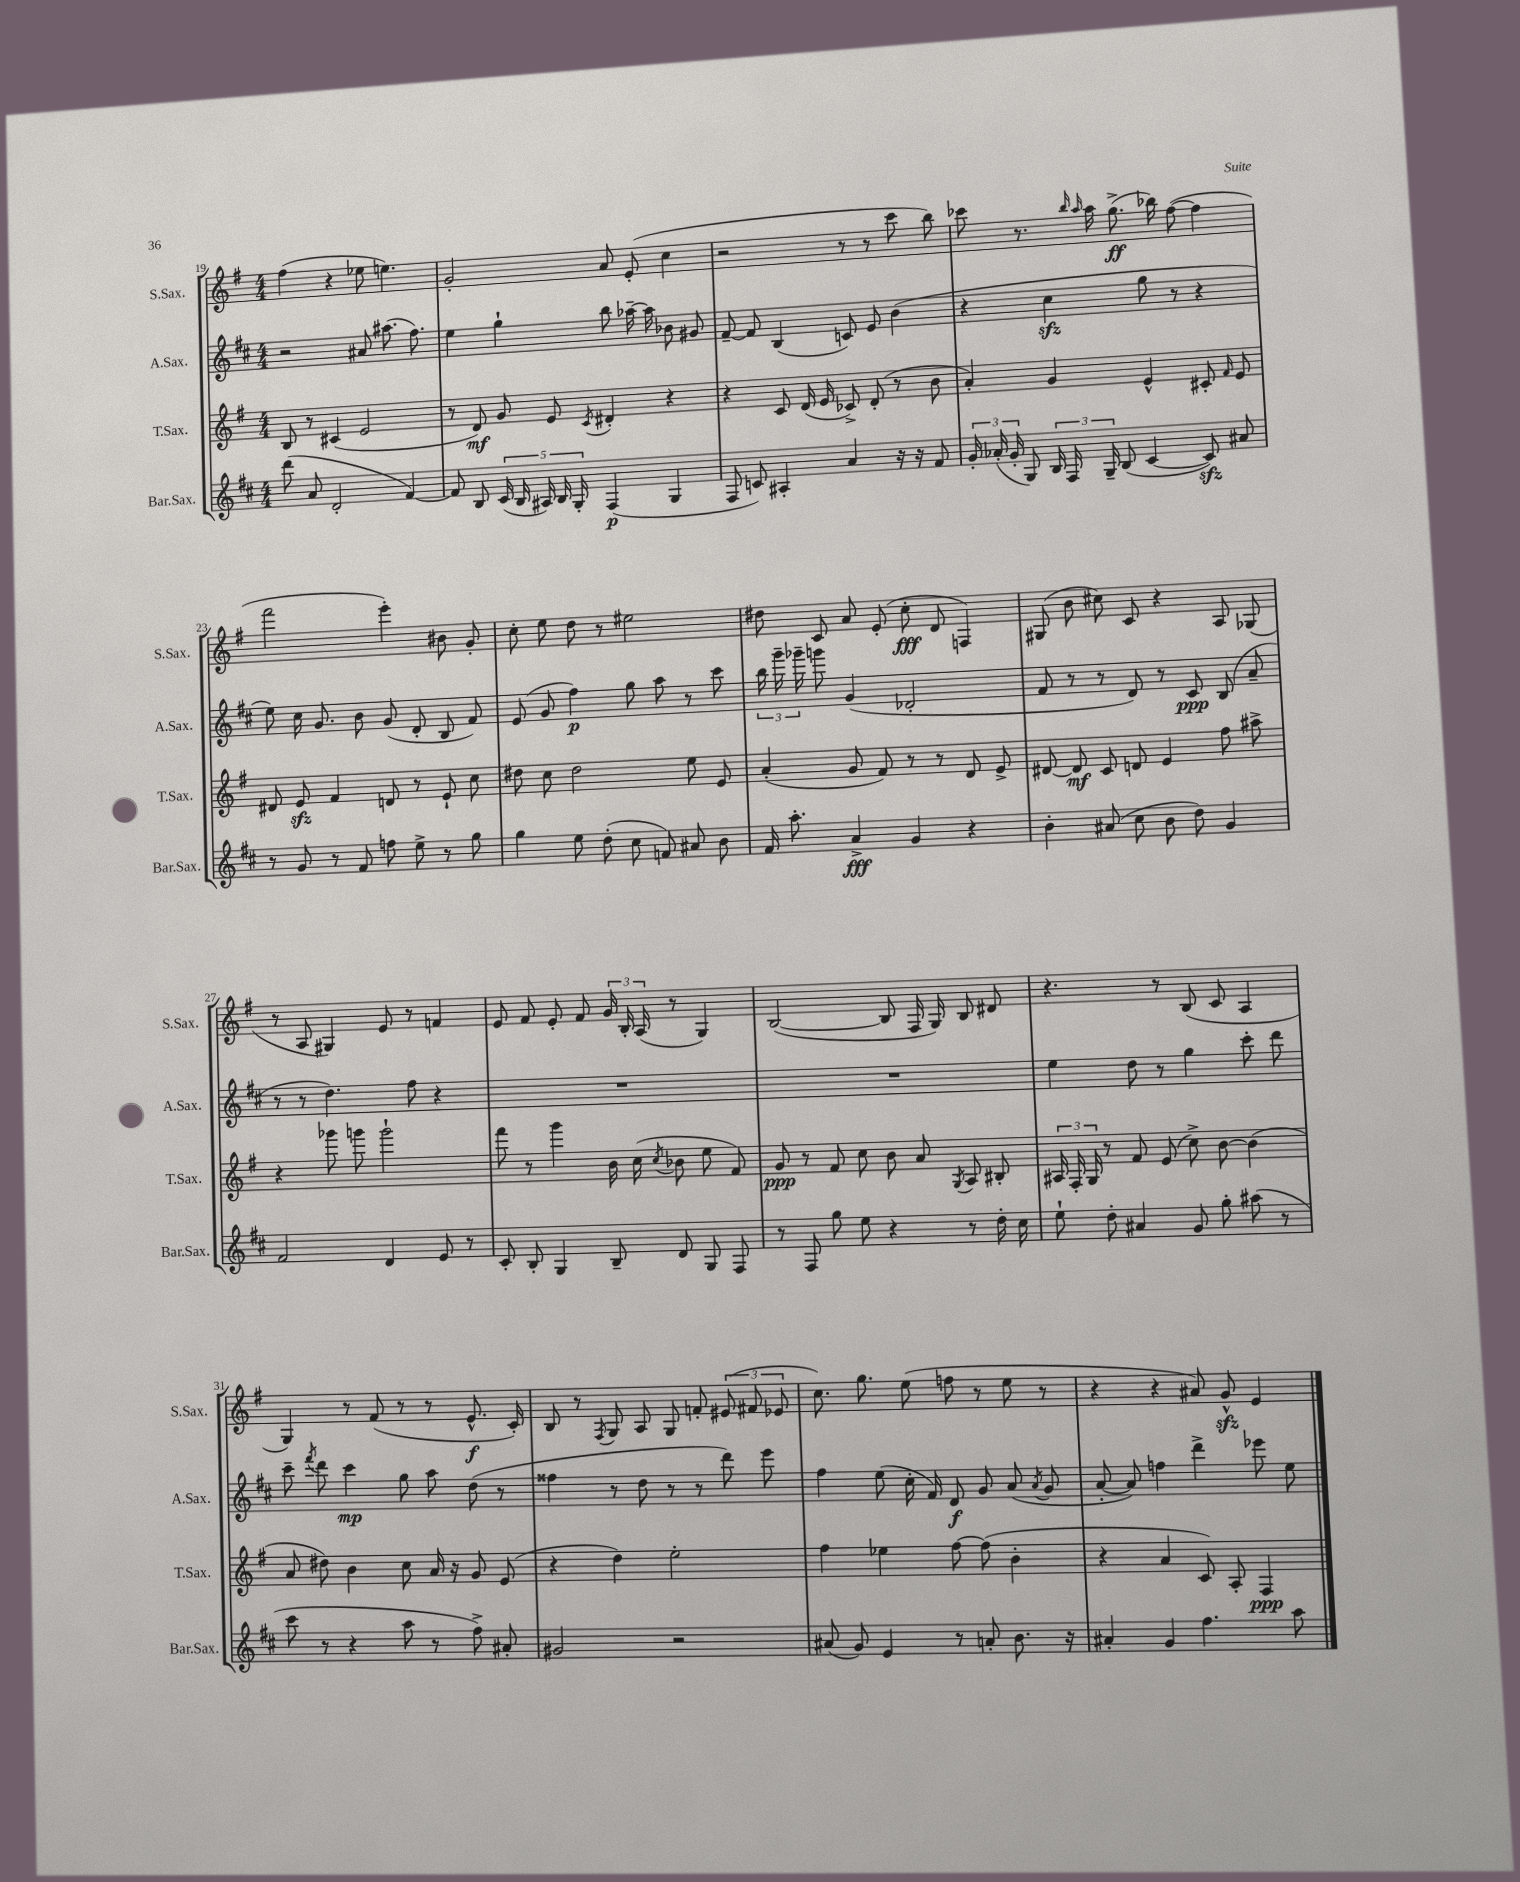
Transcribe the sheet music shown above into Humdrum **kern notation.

**kern	**kern	**kern	**kern
*staff4	*staff3	*staff2	*staff1
*clefG2	*clefG2	*clefG2	*clefG2
*k[f#c#]	*k[f#]	*k[f#c#]	*k[f#]
*M4/4	*M4/4	*M4/4	*M4/4
(8ddd	8B	2r	(4ff#
8a	8r	.	.
2d'	(4c#	.	4r
.	2e	8a#	8ee-
.	.	(8.aa#	4.ee)
[4f#)	.	.	.
.	.	8.ff#)	.
=	=	=	=
8f#]	8r	4ee	2g'
8B	8d)	.	.
(20c#	8g	4gg`	.
20B	.	.	.
20A#)	.	.	.
.	8e	.	.
20B	.	.	.
20G'	.	.	.
.	8qc	.	.
(4F#	4d#'	8bb	8a
.	.	[16aa-~	(8e'
.	.	16aa-]	.
4G	4r	8b-	4cc
.	.	8g#	.
=	=	=	=
8F#	4r	[8f#~	2r
8c)	.	8f#]	.
4A#'	8c	(4B	.
.	(16d	.	.
.	16e	.	.
4a	8c-^)	8c)	8r
.	(8d'	8e	8r
16r	8r	(4b	8ccc
16r	.	.	.
8f#	8b	.	8bb)
=	=	=	=
24g'	4a')	4r	8ccc-
(24a-'	.	.	.
24g'	.	.	.
8G)	.	.	8.r
24B	4g	4cc#	.
24F#	.	.	.
.	.	.	16qqbb
.	.	.	16qqaa
.	.	.	16aa
24G~	.	.	.
(8B	.	.	(8.gg^
[4c#	4e^^	8gg	.
.	.	.	16bb-)
.	.	8r	([8ff#
8c#])	8c#'	4r	4ff#]
.	16qqf#	.	.
8a#	8e	.	.
=	=	=	=
8r	8d#	8ee)	2fff#
8g	8e	16cc#	.
.	.	8.g	.
8r	4f#	.	.
8f#	.	8b	.
8ff	8d	(8g	4eee')
8ee^	8r	8d'	.
8r	8e`	8B	8b#
8gg	8cc	8f#)	8g'
=	=	=	=
4gg	8dd#	(8e	8cc'
.	8cc	8g	8ee
8ee	2dd#	4ff#)	8dd
(8dd'	.	.	8r
8cc#	.	8gg	2ee#
8f)	.	8aa	.
8a#	8ee	8r	.
8b	8e	8ccc#	.
=	=	=	=
16f#	(4a'	24bb	8dd#
.	.	24ggg~	.
8.aa'	.	.	.
.	.	24ggg-~	.
.	.	8ggg	8c
4a^	8g	(4g	8a
.	8f#)	.	(8e'
4g	8r	2d-'	8cc'
.	8r	.	8d
4r	8d	.	4F)
.	8e^	.	.
=	=	=	=
4b'	[8d#	8f#	(8G#
.	8d#]	8r	8b
(8a#	8c	8r	8cc#)
8cc#	8d	8d)	8c
8b	4e	8r	4r
8dd)	.	8c#	.
4g	8ff#	(8B	8A
.	8aa#^	8a~	(8G-
=	=	=	=
2f#	4r	8r	8r
.	.	8r	8A
.	8ggg-	4.dd)	4G#)
.	8ggg	.	.
4d	2ggg`	.	8e
.	.	8ff#	8r
8e	.	4r	4f
8r	.	.	.
=	=	=	=
8c#'	8fff#	1r	8e
8B'	8r	.	8f#
4G	4ggg	.	8e'
.	.	.	8f#
8B~	16b	.	24g
.	.	.	24B'
.	(16cc	.	.
.	.	.	(24A
.	8qcc	.	.
8d	8b-	.	8r
8G	8ee	.	4G)
8F#	8f#)	.	.
=	=	=	=
8r	8g	1r	([2B
8F#	8r	.	.
8gg	8f#	.	.
8ee	8cc	.	.
4r	8b	.	8B]
.	8a	.	16F#
.	.	.	16G)
.	8qG	.	.
8r	8A	.	8B
16dd'	8B#'	.	8d#
16cc#	.	.	.
=	=	=	=
8ee`	24A#	4ee	4.r
.	24F#'	.	.
.	24G	.	.
8dd'	8r	.	.
4a#	8f#	8dd	.
.	(8e	8r	8r
8g	8cc^)	4gg	(8B
8gg'	[8b	.	8c
(8aa#	(4b]	8ccc#'	4A
8r	.	8ddd	.
=	=	=	=
8ccc#	8a	8ccc#~	4G)
.	.	8qfff#	.
8r	8dd#)	8ddd	.
4r	4b	4ccc#	8r
.	.	.	(8f#
8aa	8cc	8gg	8r
8r	16a	8aa	8r
.	16r	.	.
8ff#^)	8g	(8dd	8.e^^
8a#'	(8e	8r	.
.	.	.	16c')
=	=	=	=
2g#	4r	4ff##	8B
.	.	.	8r
.	.	.	8qF#
.	4dd)	8r	8G
.	.	8dd	8A
2r	2ee'	8r	8G
.	.	8r	8f'
.	.	8ddd)	(12e#
.	.	.	12f#
.	.	8eee	.
.	.	.	12e-
=	=	=	=
(8a#	4ff#	4ff#	8.cc)
8g)	.	.	.
.	.	.	8.gg
4e	4ee-	(8ee	.
.	.	16cc#'	(8ee
.	.	16f#)	.
8r	[8ff#	8d	8ff
8a'	(8ff#]	8g	8r
8.b	4b'	(8a	8ee
.	.	8qa	.
.	.	8g	8r
16r	.	.	.
=	=	=	=
4a#'	4r	[8a'	4r
.	.	8a])	.
4g	4a	4ff	4r
4.ff#	8c)	4ddd^	8a#)
.	8A'	.	8g^^
.	4F#	8eee-	4e
8aa	.	8ee	.
==	==	==	==
*-	*-	*-	*-
